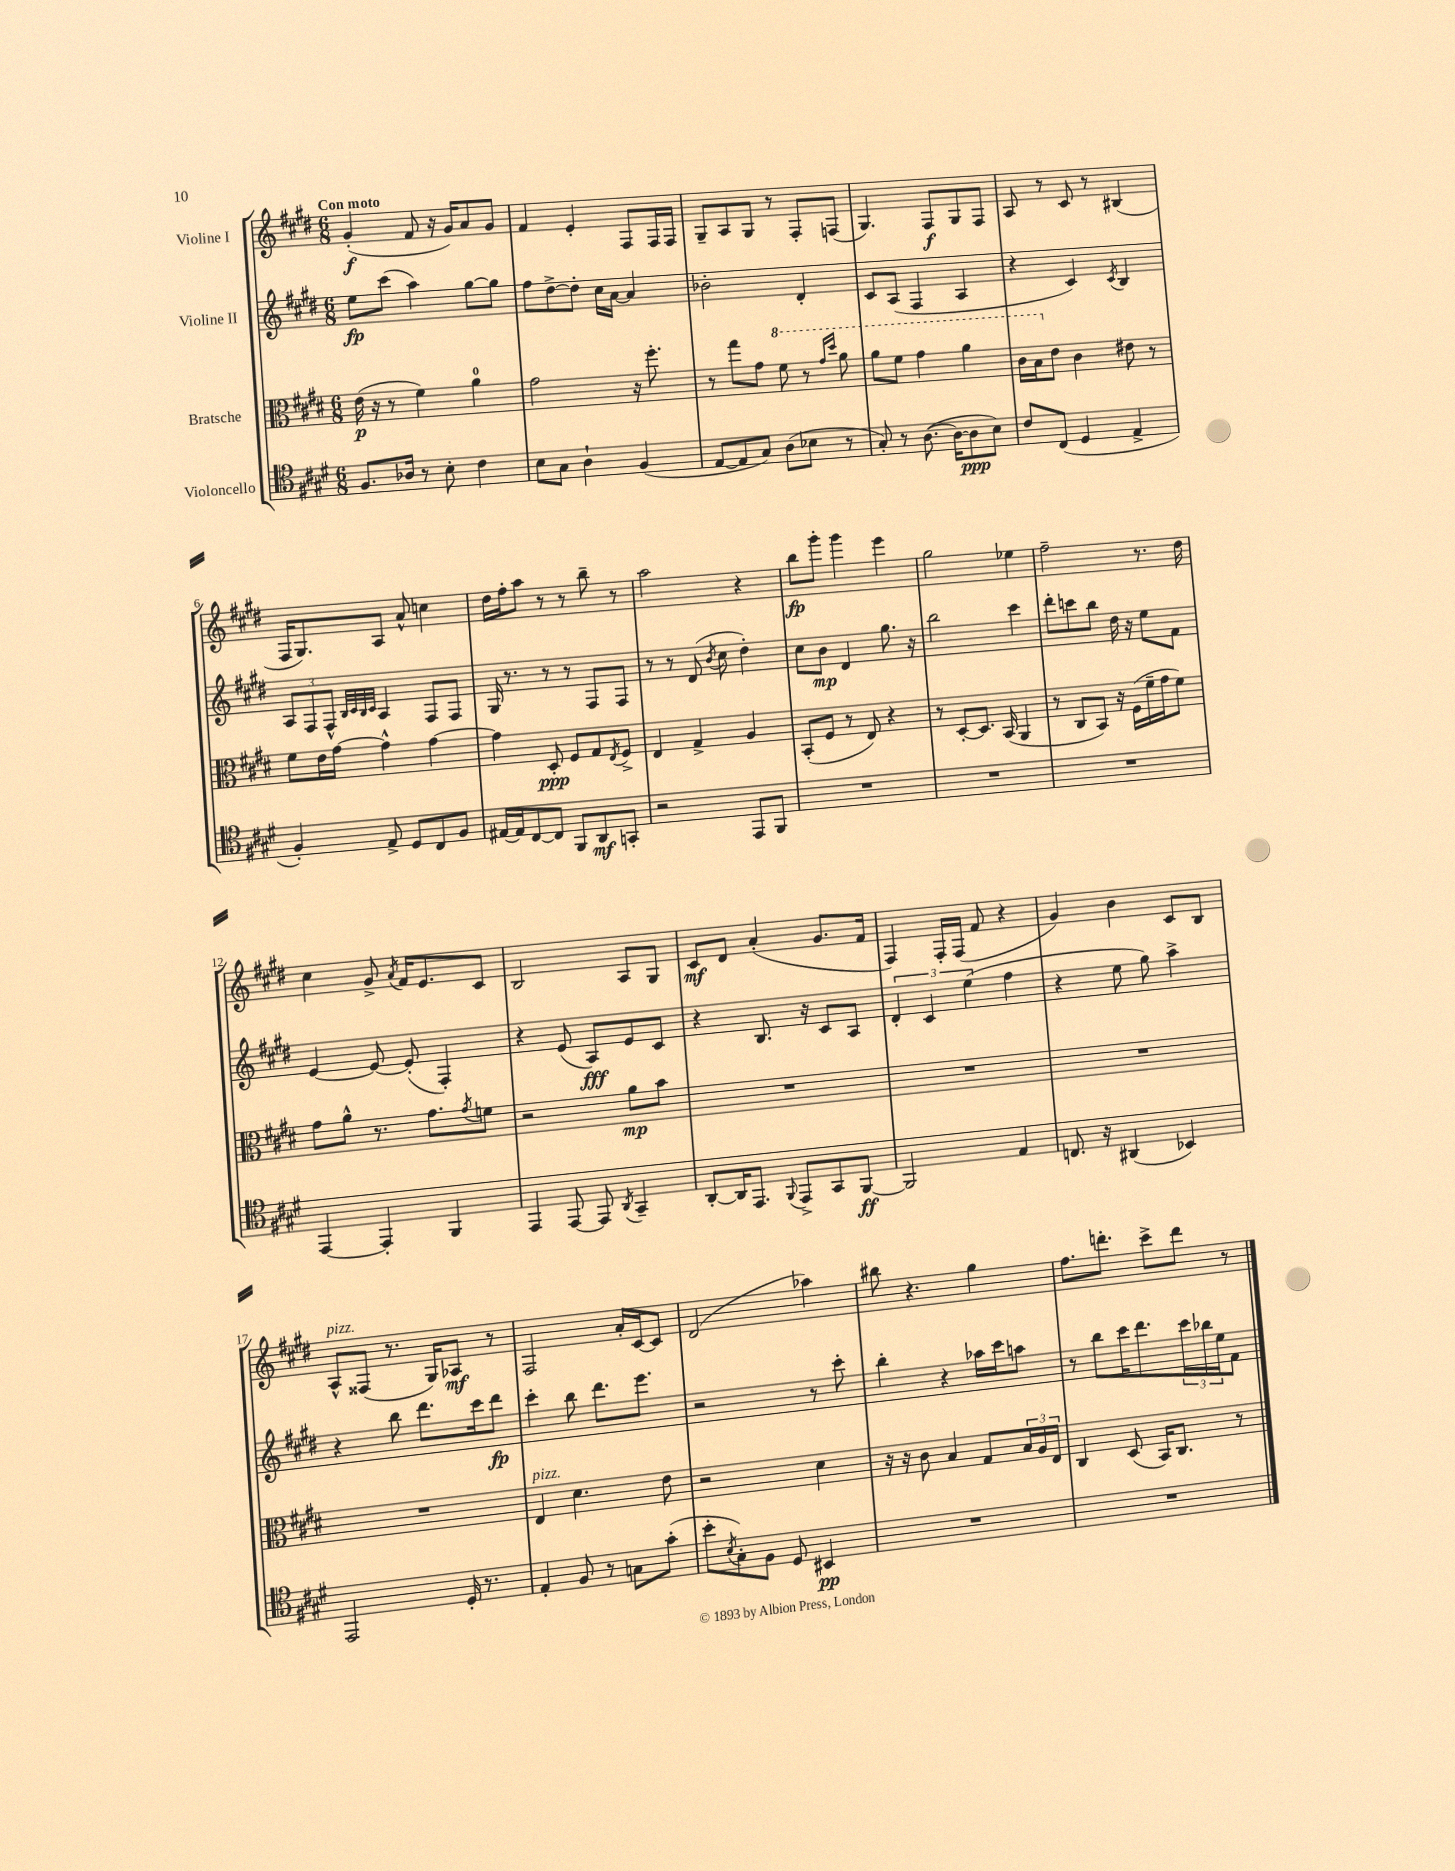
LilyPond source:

<<
\new StaffGroup <<
\new Staff = "s0" \with { instrumentName = "Violine I" } {
    \clef treble \key e \major \numericTimeSignature \time 6/8 \tempo "Con moto"
    gis'4-.\f( fis'8 r16 gis'16) a'8 gis'8 |
    fis'4 e'4-. fis8 fis16 fis16 |
    gis8-- a8 gis8 r8 fis8-. f8( |
    gis4.) fis8\f gis8 fis8 |
    a8 r8 cis'8 r8 bis4( |
    fis16 gis8.) a8 a'8-^ c''4 |
    dis''16 fis''16-. a''8 r8 r8 b''8-- r8 |
    a''2 r4 |
    b''8\fp gis'''8-. gis'''4 e'''4 |
    gis''2 ees''4 |
    fis''2-- r8. dis''16 |
    cis''4 gis'8-> \acciaccatura { a'8 } fis'16 e'8. cis'8 |
    b2 a8 gis8 |
    cis'8\mf dis'8 a'4-.( gis'8. fis'16 |
    fis4) fis16-. fis16( fis'8 r4 |
    gis'4) b'4 cis'8 b8 |
    a8-^^\markup { \italic "pizz." } fisis8( r8. gis16) aes8\mf r8 |
    fis2 a'16-. cis'16~ cis'8 |
    dis'2( aes''4) |
    bis''8 r4. gis''4 |
    fis''8. d'''8.-. cis'''8-> d'''8 r8 \bar "|." |
}
\new Staff = "s1" \with { instrumentName = "Violine II" } {
    \clef treble \key e \major \numericTimeSignature \time 6/8
    e''8\fp cis'''8( a''4) gis''8~ gis''8 |
    fis''8 dis''8~-> dis''8-. cis''16 a'16~ a'4 |
    bes'2-. dis'4-. |
    cis'8 a8( fis4 a4 |
    r4 cis'4) \acciaccatura { cis'8 } b4 |
    \tuplet 3/2 { a8 fis8 fis8-^ } \grace { b32 cis'32 b32 cis'32 } a4 fis8 fis8 |
    gis16 r8. r8 r8 fis8 fis8 |
    r8 r8 dis'8( \acciaccatura { b'8 } cis''8 dis''4-.) |
    cis''8 b'8\mp dis'4 gis''8. r16 |
    b''2 cis'''4 |
    dis'''8-. c'''8 b''8 dis''16 r16 e''8 fis'8 |
    e'4~ e'8~ e'8-.( fis4-.) |
    r4 e'8( a8\fff) e'8 cis'8 |
    r4 b8. r16 cis'8 a8 |
    \tuplet 3/2 { dis'4-. cis'4 e''4( } fis''4 |
    r4 e''8 gis''8) a''4-> |
    r4 b''8 dis'''8. cis'''16 dis'''8\fp |
    cis'''4-. b''8 dis'''8. e'''8. |
    r2 r8 cis'''8-. |
    b''4-. r4 aes''16 cis'''16 a''8 |
    r8 b''8 cis'''16 dis'''8. \tuplet 3/2 { cis'''16 bes''16 e''16 } fis'8 \bar "|." |
}
\new Staff = "s2" \with { instrumentName = "Bratsche" } {
    \clef alto \key e \major \numericTimeSignature \time 6/8
    e'16\p( r16 r8 fis'4) a'4-0 |
    gis'2 r16 fis''8.-. |
    r8 gis''8 gis'8 \ottava #1 fis''8 r8 \grace { gis''16 dis'''16 } a''8 |
    a''8 fis''8 gis''4 a''4 |
    cis''16 b'16 \ottava #0 e'8 cis'4 eis'8 r8 |
    fis'8 e'16 gis'16~ gis'4-^ gis'4~ |
    gis'4 dis8-.\ppp fis8 gis8 \acciaccatura { e8 } fis8-> |
    e4 gis4-> a4 |
    b,8-.( fis8 r8 e8) r4 |
    r8 dis8~-. dis8. b,16( a,4 |
    r8 cis8 b,8) r16 fis16( fis'16-- gis'16 fis'8) |
    gis'8 a'8-^ r8. gis'8. \acciaccatura { gis'8 } f'8 |
    r2 a'8\mp b'8 |
    R2. |
    R2. |
    R2. |
    R2. |
    e4^\markup { \italic "pizz." } dis'4. e'8 |
    r2 dis'4 |
    r16 r16 cis'8 b4 gis8 \tuplet 3/2 { b16 a16 e16 } |
    cis4 dis8( b,16) cis8. r8 \bar "|." |
}
\new Staff = "s3" \with { instrumentName = "Violoncello" } {
    \clef tenor \key e \major \numericTimeSignature \time 6/8
    fis8. aes16 r8 b8-. cis'4 |
    b8 gis8 a4-! fis4( |
    e8~ e8 gis8) a8( bes8 r8 |
    gis8-.) r8 a8.~( a16~ a8\ppp b8) |
    cis'8 cis8( dis4 e4-> |
    fis4-.) e8-> dis8 cis8 fis8 |
    eis16~ eis16 cis8~ cis8 fis,8 a,8\mf g,8-. |
    r2 e,8 fis,8 |
    R2. |
    R2. |
    R2. |
    e,4~ e,4-. fis,4 |
    e,4 e,8~ e,8 \acciaccatura { a,8 } gis,4-- |
    a,8~-. a,16 e,8. \appoggiatura { fis,8 } e,8-> gis,8 fis,8~\ff |
    fis,2 e4 |
    c8. r16 ais,4( bes,4) |
    e,2 dis16-. r8. |
    e4-. fis8 r8 g8 gis'8-.( |
    b'8-. \acciaccatura { b8 } gis8-.) fis8 dis8 bis,4\pp |
    R2. |
    R2. \bar "|." |
}
>>
>>
